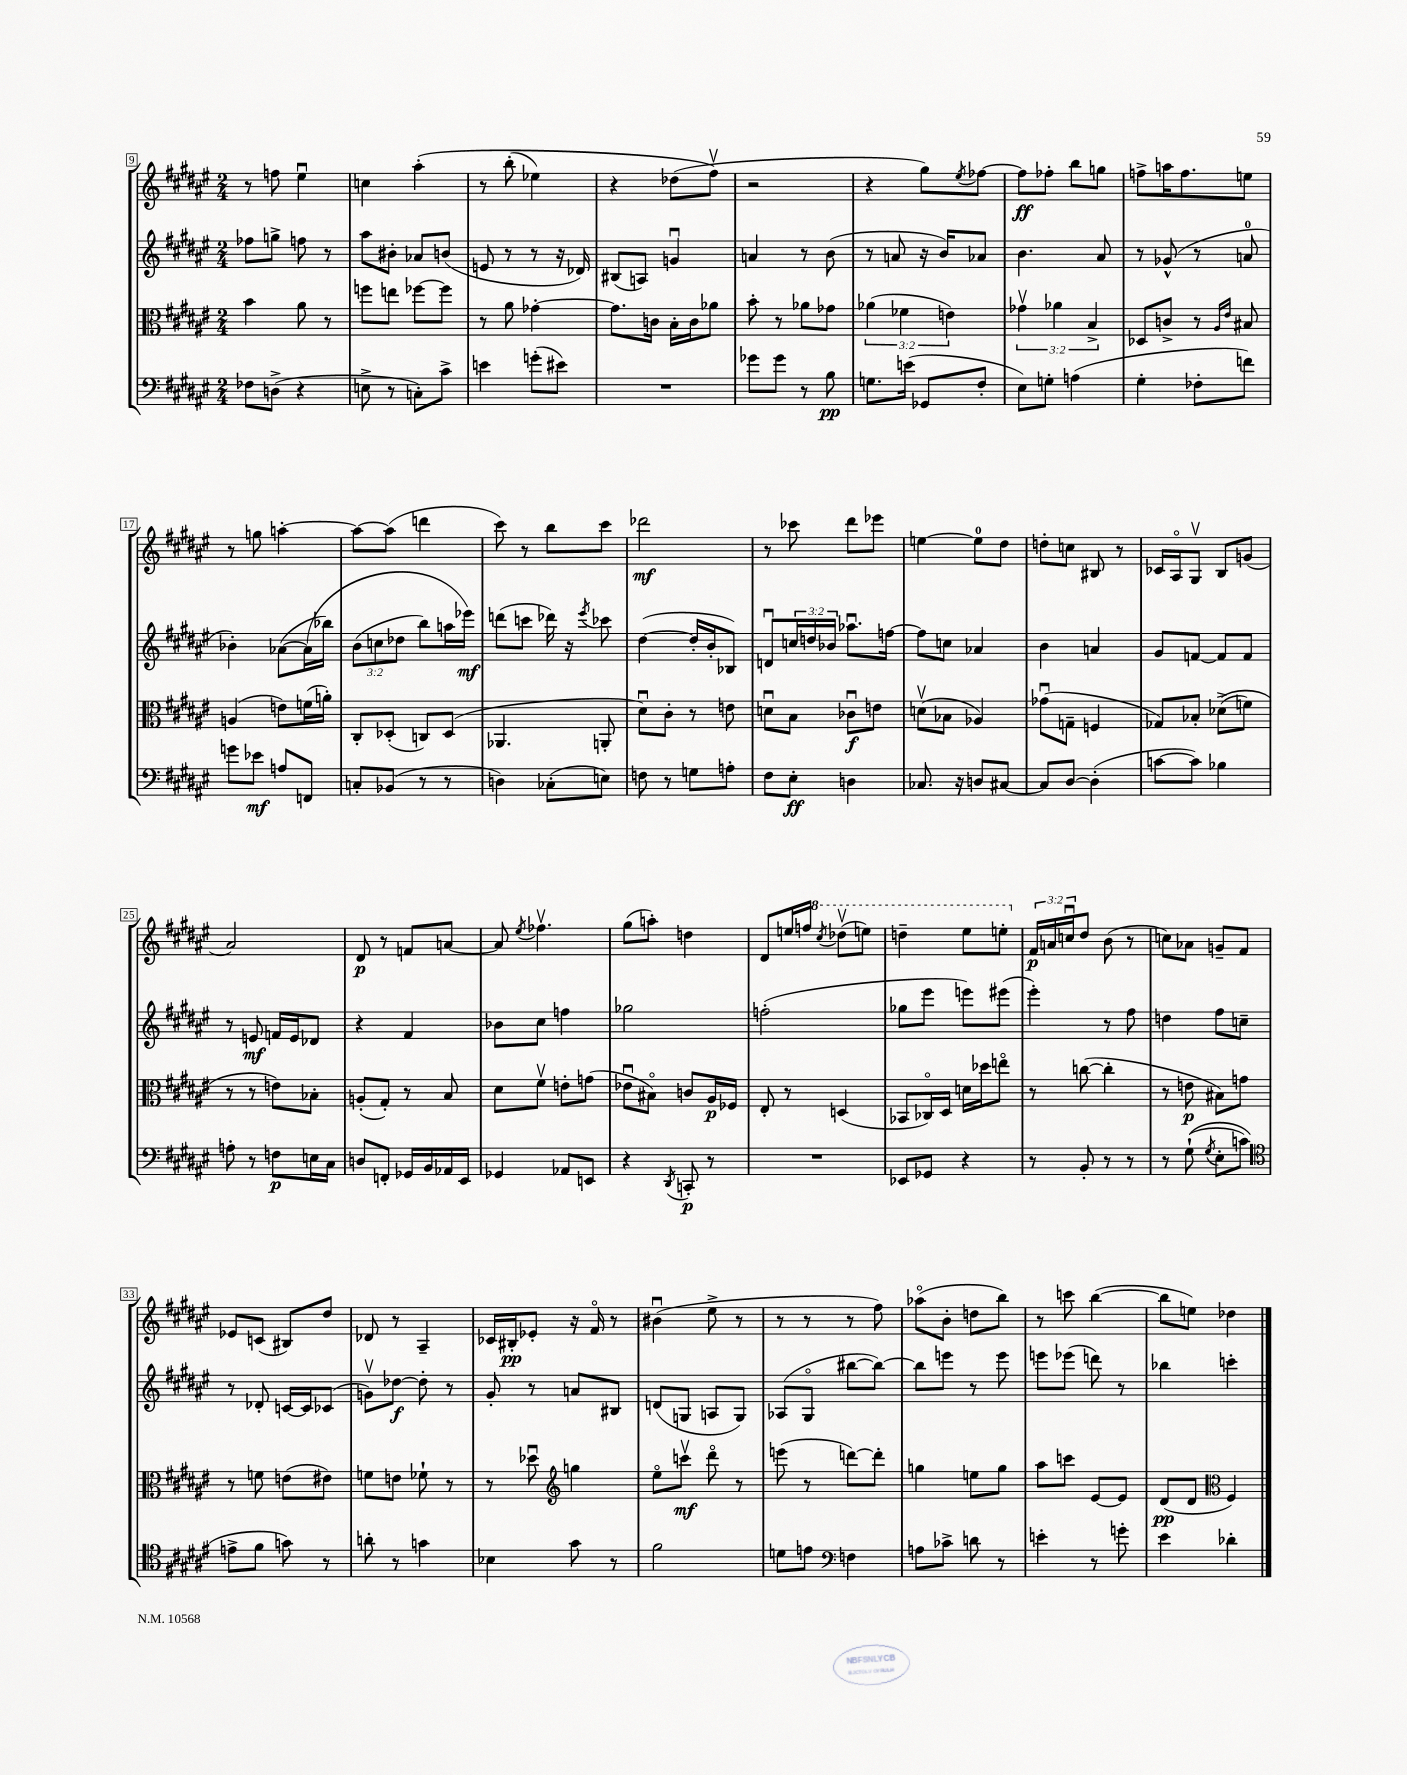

**kern	**kern	**kern	**kern
*staff4	*staff3	*staff2	*staff1
*clefF4	*clefC3	*clefG2	*clefG2
*k[f#c#g#d#a#e#]	*k[f#c#g#d#a#e#]	*k[f#c#g#d#a#e#]	*k[f#c#g#d#a#e#]
*M2/4	*M2/4	*M2/4	*M2/4
8F-\L	4b\	8ff-\L	8r
(8D^\J	.	8gg^\J	8ff\
4r	8a#\	8ff\	4ee#u\
.	8r	8r	.
=	=	=	=
8E^\	8ff\L	8aa#\L	4cc\
8r	8ee\J	8b#'\J	.
8C'\L)	[8ff-\L	8a-/L	&(4aa#'\
8c#^\J	8ff-\]J	(8b/J	.
=	=	=	=
4e\	8r	8e/	8r
.	8a#\	8r	(8bb'\
(8g'\L	[4g-'\	8r	4ee-\)
8e#\J)	.	16r	.
.	.	16d-/)	.
=	=	=	=
2r	8.g-\]L	(8B#/L	4r
.	.	8A/J)	.
.	16c\Jk	.	.
.	16B'\LL	4gu/	(8dd-\L
.	16c\J	.	.
.	8a-\J	.	8ff#v\J&)
=	=	=	=
8g-\L	8b'\	4a/	2r
8g-\J	8r	.	.
8r	8a-\L	8r	.
8B\	8g-\J	(8b\	.
=	=	=	=
8.G\L	(6a-\	8r	4r
.	.	8a/	.
.	6f-\	.	.
(16e\Jk	.	.	.
8GG-/L	.	16r	8gg#\L)
.	.	16b/LK)	.
.	6e\)	.	.
.	.	.	8qee#/
8F#'/J	.	8a-/J	[8ff-\J
=	=	=	=
8E#\L)	6g-v\	4.b\	8ff-\]L
8G'\J	.	.	8ff-'\J
.	6a-\	.	.
(4A\	.	.	8bb\L
.	6B^/	.	.
.	.	8a#/	8gg\J
=	=	=	=
4G#'\	8D-/L	8r	8ff^\L
.	8c^/J	(8g-^^/	16aa\K
.	.	.	8.ff\
8F-'\L	8r	8r	.
.	16qqA#/LL	.	.
.	16qqe#/JJ	.	.
8f\J)	8B#/	8a/	8ee\J
=	=	=	=
8g\L	(4A/	4b-'\)	8r
8e-\J	.	.	8gg\
8A/L	8e\L)	([8a-\L	[4aa'\
8FF/J	(16f\L	&(16a-\]L	.
.	16a'\JJ)	16bb-\JJ)	.
=	=	=	=
8C'/L	8C#'/L	(12b\L	8aa\_L
.	.	12cc\	.
(8BB-/J	(8D-'/J	.	(8aa\]J
.	.	12dd-\J	.
8r	8C/L)	8bb\L)	4ddd\
8r	(8D-/J	16aa\L	.
.	.	16eee-\JJ&)	.
=	=	=	=
4D\)	4.AA-/	(8ddd\L	8ccc#\)
.	.	8ccc\J	8r
(8C-'\L	.	16ddd-\)	8bb\L
.	.	16r	.
.	.	8qeee#/	.
8E\J)	8AA'/	8ccc-\	8ccc#\J
=	=	=	=
8F\	8d#u\L)	([4dd#\	2ddd-\
8r	8c#'\J	.	.
8G\L	8r	16dd#'/]LL	.
.	.	16b'/J	.
8A'\J	8e\	8B-/J)	.
=	=	=	=
8F#\L	8du\L	8du/L	8r
8E#'\J	8B\J	24cc/L	8ccc-\
.	.	24dd/	.
.	.	24b-/JJ	.
4D\	8c-u\L	8.aa-u\L	8ddd#\L
.	8e\J	.	8eee-\J
.	.	[16ff\Jk	.
=	=	=	=
8.C-/	(8dv\L	8ff\]L	[4ee\
.	8B-\J	8cc\J	.
16r	.	.	.
8D/L	4A-/)	4a-/	8ee\]L
[8C#/J	.	.	8dd#\J
=	=	=	=
8C#/]L	(8g-u\L	4b\	8dd'\L
[8D#/J	8G~\J	.	8cc\J
(4D#'\]	4F/	4a/	8B#/
.	.	.	8r
=	=	=	=
[8c\L	8G-/L)	8g#/L	16c-/LL
.	.	.	16A#o/J
8c\]J)	8B-'/J	[8f/J	8G#v/J
4B-\	&((8d-^\L	8f/]L	8B/L
.	8f\J)	8f/J	(8g/J
=	=	=	=
8A'\	8r	8r	2a#/)
8r	8r	8e/	.
8F\L	8e\L&)	16f/LL	.
.	.	16e/J	.
16E\L	8B-'\J	8d-/J	.
16C#\JJ	.	.	.
=	=	=	=
8D/L	(8A'/L	4r	8d#/
8FF'/J	8G#'/J)	.	8r
16GG-/LL	8r	4f#/	8f/L
16BB/	.	.	.
16AA-/	8B/	.	[8a/J
16EE#/JJ	.	.	.
=	=	=	=
4GG-/	8d#\L	8b-\L	8a/]
.	.	.	8qee#/
.	8f#v\J	8cc#\J	4.ff-v\
8AA-/L	8e'\L	4ff\	.
8EE/J	(8g\J	.	.
=	=	=	=
4r	8e-u\L	2gg-\	(8gg#\L
.	8B#o\J)	.	8aa'\J)
8qDD#/	.	.	.
8CC'/	8c/L	.	4dd\
8r	16A#/L	.	.
.	16F-/JJ	.	.
=	=	=	=
2r	8E#'/	(2ff'\	8d#/L
.	8r	.	16ee/L
.	.	.	16ff/JJ
.	.	.	8qccc#/
.	(4D/	.	(8ddd-v\L
.	.	.	8eee\J)
=	=	=	=
8EE-/L	8BB-/L	8gg-\L	4ddd~\
8GG-/J	16C-o/L)	8eee#\J	.
.	16D#/JJ	.	.
4r	16d\LL	8eee\L)	8eee#\L
.	16dd-\J	.	.
.	8eeo\J	(8eee#\J	8eee'\J
=	=	=	=
8r	8r	4eee#'\)	24f#/LL
.	.	.	24a/
.	.	.	24ccu/J
8BB'/	([8cc\	.	8dd#/J
8r	4cc'\]	8r	(8b\
8r	.	8ff#\	8r
=	=	=	=
8r	8r	4dd\	8cc\L)
&((8G#`\	8e\	.	8a-\J
8qG#/	.	.	.
8E#'\L	8B#\L)	8ff#\L	8g~/L
8c\J)	8g\J	8cc~\J	8f#/J
=	=	=	=
*clefC4	*	*	*
8e^\L	8r	8r	8e-/L
8f#\J	8f\	8d-'/	(8c/J
8g\&)	(8e\L	[16c/LL	8B#/L)
.	.	16c/]J	.
8r	8e#\J)	(8c-/J	8dd#/J
=	=	=	=
8a'\	8f\L	8gv\L)	8d-/
8r	8e\J	[8dd-\J	8r
4g\	8f-`\	8dd-'\]	4A#~/
.	8r	8r	.
=	=	=	=
4B-\	8r	8g#'/	16c-/LL
.	.	.	16B#'/J
.	8dd-u\	8r	8e-'/J
*	*clefG2	*	*
8g#\	4gg\	8a/L	16r
.	.	.	16f#o/
8r	.	8B#/J	8r
=	=	=	=
2f#\	8ee#o\L	(8d/L	(4b#u\
.	8cccv\J	8G/J	.
.	8ddd#o\	8A/L	8ee#^\
.	8r	8G/J)	8r
=	=	=	=
8d\L	(8eee\	(8A-/L	8r
8e\J	8r	8G#o/J	8r
*clefF4	*	*	*
4F\	[8ddd\L)	[8bb#\L	8r
.	8ddd'\]J	8bb#\_J)	8ff#\)
=	=	=	=
8A\L	4gg\	8bb#\]L	(8aa-o\L
8c-^\J	.	8eee\J	8b'\J
8d\	8ee\L	8r	8dd\L
8r	8gg\J	8eee\	8bb\J)
=	=	=	=
4e'\	8aa#\L	8eee\L	8r
.	8ccc\J	(8eee-\J	8ccc\
8r	[8e#/L	8ddd\)	([4bb\
8g'\	8e#/]J	8r	.
=	=	=	=
4e#\	(8d#/L	4bb-\	8bb\]L
.	8d#/J	.	8ee\J)
*	*clefC3	*	*
4d-'\	4F#/)	4ccc'\	4dd-\
==	==	==	==
*-	*-	*-	*-
